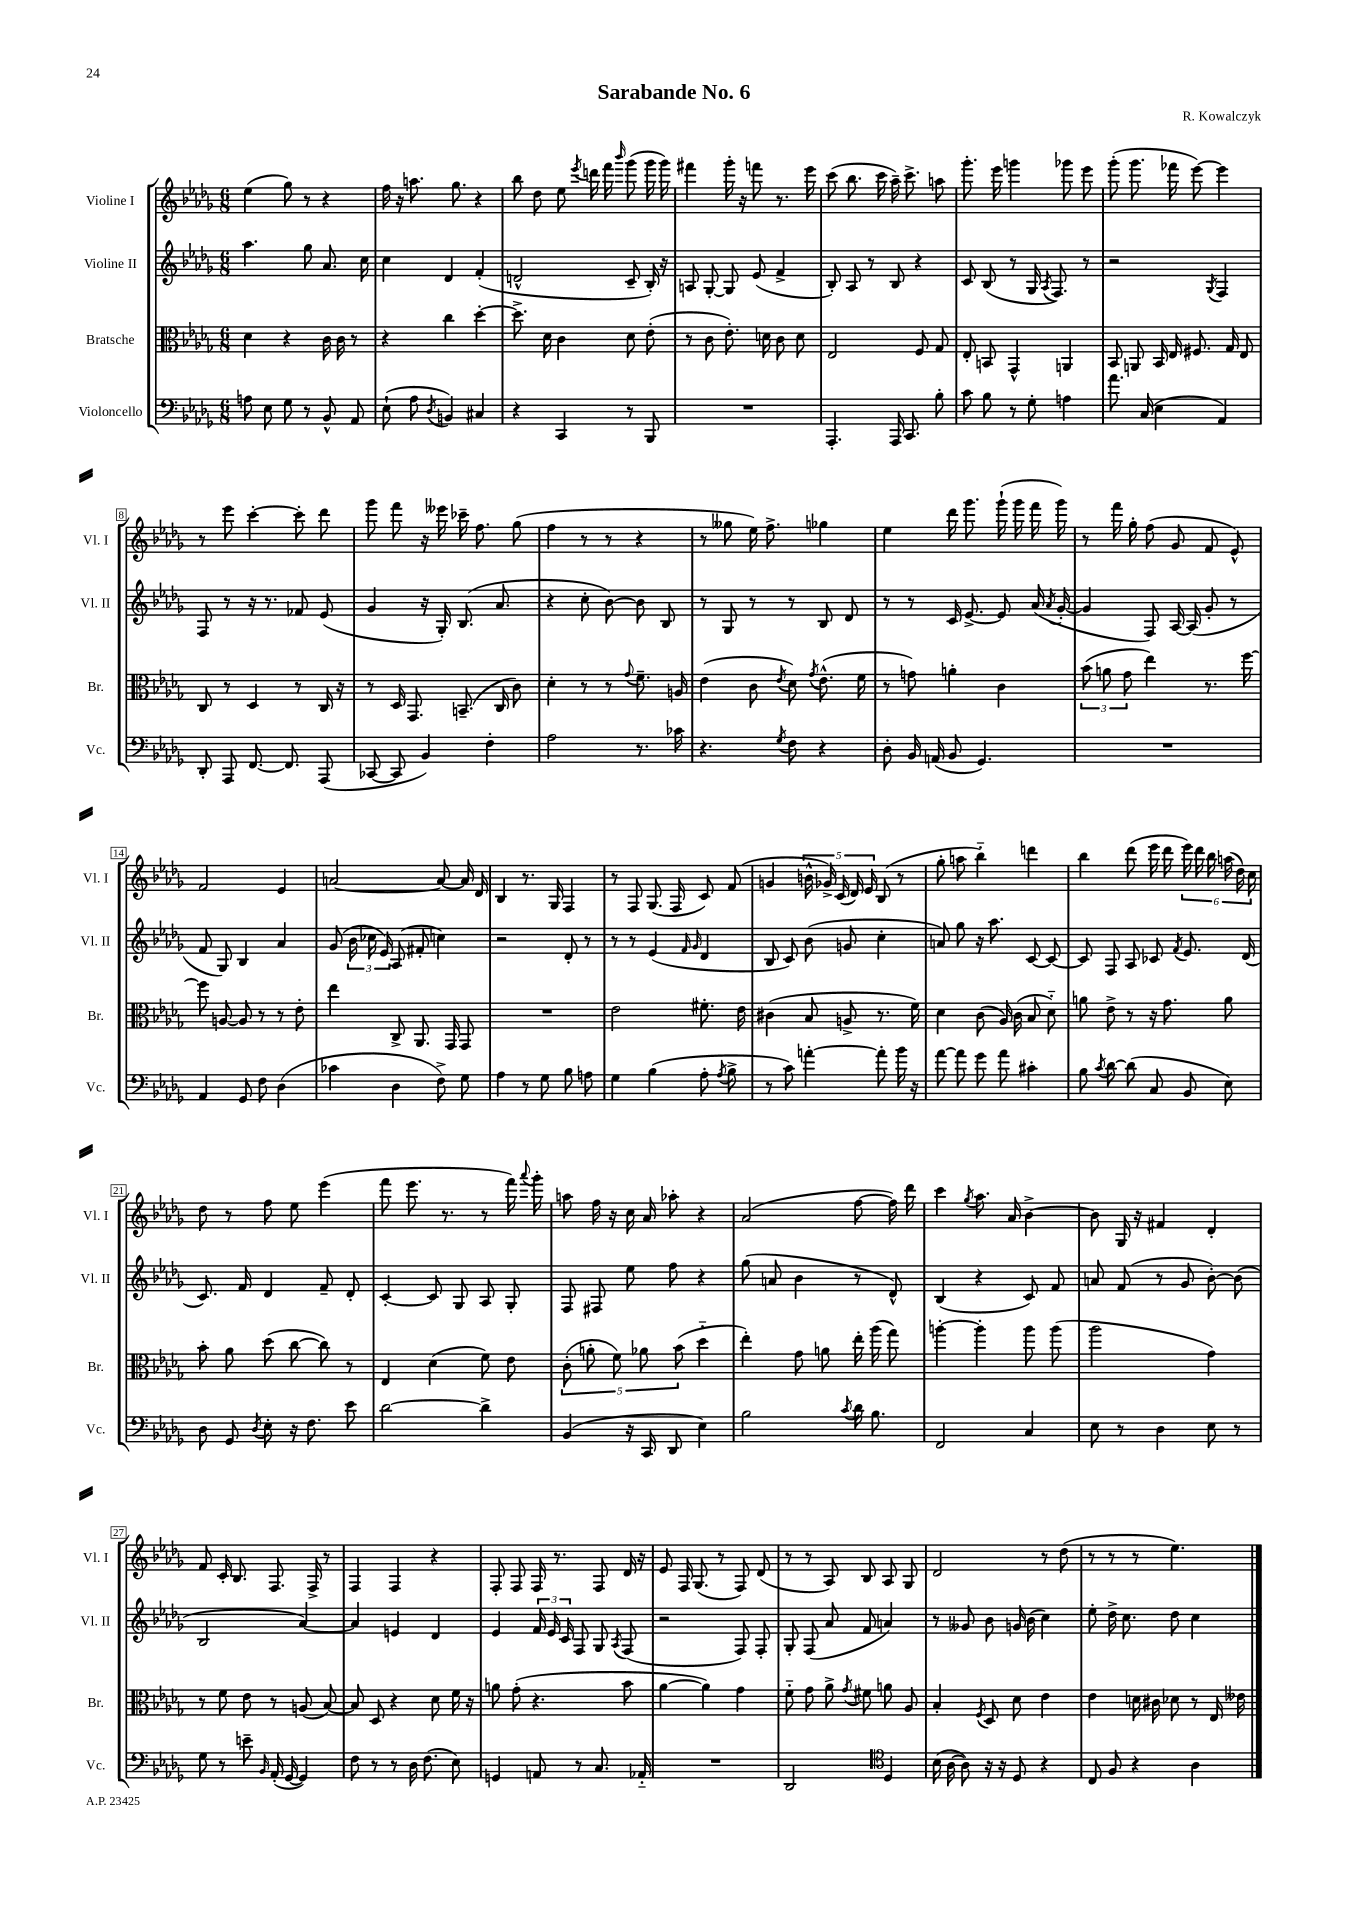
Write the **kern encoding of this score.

**kern	**kern	**kern	**kern
*part4	*part3	*part2	*part1
*staff4	*staff3	*staff2	*staff1
*I"Violoncello	*I"Bratsche	*I"Violine II	*I"Violine I
*I'Vc.	*I'Br.	*I'Vl. II	*I'Vl. I
*clefF4	*clefC3	*clefG2	*clefG2
*k[b-e-a-d-g-]	*k[b-e-a-d-g-]	*k[b-e-a-d-g-]	*k[b-e-a-d-g-]
*M6/8	*M6/8	*M6/8	*M6/8
=1	=1	=1	=1
8An\	4d-\	4.aa-\	(4ee-\
8E-\	.	.	.
8G-\	4r	.	8gg-\)
8r	.	8gg-\	8r
8BB-^^/	16c\	8.a-/	4r
.	16c\	.	.
8AA-/	8r	.	.
.	.	16cc\	.
=2	=2	=2	=2
(8E-`\	4r	4cc\	16ff\
.	.	.	16r
8A-\	.	.	8.aan\
8qD-/	.	.	.
4BBn/)	4cc\	4d-/	.
.	.	.	8.gg-\
4C#X/	[4dd-'\	(4f'/	4r
=3	=3	=3	=3
4r	8.dd-^\]	2dn^^/	8bb-\
.	.	.	8dd-\
.	16d-\	.	.
4CC/	4c\	.	8ee-\
.	.	.	8qeee-/
.	.	.	16dddn\
.	.	.	16fff\
.	.	.	16qqbbb-/
8r	8d-\	8c~/	(8ggg-\
8BBB-/	(8e-'\	16B-'/)	16ggg-\
.	.	16r	16ggg-\)
=4	=4	=4	=4
2.r	8r	8An/	4fff#X\
.	8c\	[8G-'/	.
.	8.e-'\)	8G-/]	16ggg-'\
.	.	.	16r
.	.	(8e-/	8fffn\
.	16dn\	.	.
.	8c\	4f^/	8.r
.	8d\	.	.
.	.	.	16eee-\
=5	=5	=5	=5
4.AAA-'/	2E-/	8B-'/)	(8ccc\
.	.	8A-/	8.bb-\
.	.	8r	.
.	.	.	16ccc\
16AAA-/	.	8B-/	16aa-~\)
8.CC/	.	.	8.ccc^\
.	8F/	4r	.
8B-'\	8G-/	.	8aan\
=6	=6	=6	=6
8c\	8E-'/	8c/	8.ggg-'\
8B-\	8BBn/	(8B-/	.
.	.	.	16eee-\
8r	4GG-^^/	8r	4gggn\
8G-'\	.	16G-/	.
.	.	8qA-/	.
.	.	8.F/)	.
4An\	4AAn/	.	8ggg-X\
.	.	8r	8eee-\
=7	=7	=7	=7
8.a-\	8BB-/	2r	(8ggg-'\
.	8AAn/	.	8.ggg-\
(16C/	.	.	.
4E-\	16BB-/	.	.
.	16E-/	.	16fff-X\
.	8.F#X/	.	[8eee-\)
.	.	8qG-/	.
4AA-/)	.	4F/	4eee-\]
.	16G-/	.	.
.	8E-/	.	.
!!LO:LB:g=z
=8	=8	=8	=8
8DD-'/	8C/	8F/	8r
8AAA-/	8r	8r	8eee-\
[8.FF/	4D-/	16r	[4ccc'\
.	.	8.r	.
8.FF/]	.	.	.
.	8r	8f-X/	8ccc'\]
(8AAA-/	16C/	(8e-/	8ddd-\
.	16r	.	.
=9	=9	=9	=9
[8CC-X/	8r	4g-/	8ggg-\
8CC-/]	16D-/	.	8fff\
.	8.GG-/	.	.
4BB-/)	.	16r	16r
.	.	16G-'/)	16eee--X\
.	(8.BBn~/	(8.B-/	16ccc-X~\
.	.	.	8.ff\
4F'\	.	.	.
.	16C/	8.a-/	.
.	8c\)	.	(8gg-\
=10	=10	=10	=10
2A-\	4d-'\	4r	4ff\
.	8r	8cc'\	8r
.	8r	[8b-\)	8r
.	8qqg-/	.	.
8.r	8.f~\	8b-\]	4r
.	.	8B-/	.
16c-X\	16An/	.	.
=11	=11	=11	=11
4.r	(4e-\	8r	8r
.	.	8G-/	8gg--X\
.	8c\	8r	16ee-\)
.	.	.	8.ff^\
8qG-/	8qe-/	.	.
8F\	8d-\)	8r	.
.	8qg-/	.	.
4r	(8.e-^^\	8B-/	4gg-X\
.	.	8d-/	.
.	16f\	.	.
=12	=12	=12	=12
8D-'\	8r	8r	4ee-\
16BB-/	8gn\)	8r	.
(16AAn/	.	.	.
8BB-/	4an'\	16c/	16ddd-\
.	.	[8.e-^/	8.ggg-\
4.GG-/)	.	.	.
.	4c\	8e-/]	(16ggg-`\
.	.	.	16ggg-\
.	.	(16a-/	16fff\
.	.	8qa-/	.
.	.	[16g-'/	16ggg-\)
=13	=13	=13	=13
2.r	(12b-\	4g-/]	8r
.	12an\	.	.
.	.	.	16fff\
.	12g-\	.	.
.	.	.	16gg-'\
.	4ee-\)	8F/)	(8ff\
.	.	[16A-/	8g-/
.	.	(16A-/]	.
.	8.r	8g-'/	8f/
.	.	8r	8e-^^/)
.	[16ff\	.	.
!!LO:LB:g=z
=14	=14	=14	=14
4AA-/	8ff\]	8f/	2f/
.	[8An/	8G-/)	.
8GG-/	8A/]	4B-/	.
8F\	8r	.	.
(4D-\	8r	4a-/	4e-/
.	8e-'\	.	.
=15	=15	=15	=15
4c-X\	4ee-\	(8g-/	[2an/
.	.	24b-\	.
.	.	24cc-X\	.
.	.	24e-/)	.
4D-\	8C^/	(8A-/	.
.	8.AA-/	8f#X'/	.
8F^\)	.	4ccn\)	8a/_
.	16GG-/	.	.
8G-\	8GG-/	.	16a/]
.	.	.	16d-/
=16	=16	=16	=16
4A-\	2.r	2r	4B-/
8r	.	.	8.r
8G-\	.	.	.
.	.	.	16G-/
8B-\	.	8d-'/	4F/
8An\	.	8r	.
=17	=17	=17	=17
4G-\	2e-\	8r	8r
.	.	8r	8F/
(4B-\	.	(4e-/	(8.G-/
.	.	.	16F/
.	.	16qqf/	.
.	.	16qqg-/	.
8A-'\	8.f#X'\	4d-/	8c/)
8qA-/	.	.	.
8B-^\	.	.	(8f/
.	16e-\	.	.
=18	=18	=18	=18
8r	(4c#X\	8B-/	4gn/
8c\)	.	8c/)	.
[4an'\	8B-/	(8b-\	20bn^^\
.	.	.	20g-X^/)
.	.	.	(20c/
.	8An^/	8gn/	.
.	.	.	20d-/)
.	.	.	20e-/
8a'\]	8.r	4cc'\	(8B-/
16b-\	.	.	8r
16r	16f\)	.	.
=19	=19	=19	=19
[8a-\	4d-\	8an/)	8gg-'\
8a-\]	.	8gg-\	8aan\
8g-\	(8c\	16r	4bb-\)
.	.	8.aa-\	.
8a-\	16A-/)	.	.
.	(16c\	.	.
4c#X'\	8B-/	[8c/	4dddn\
.	8d-\)	8c/_	.
=20	=20	=20	=20
8B-\	8an\	8c/]	4bb-\
8qc/	.	.	.
[8d-\	8e-^\	8F/	.
(8d-\]	8r	8A-/	(8ddd-\
8C/	16r	8c-X/	16eee-\
.	8.g-\	.	16ddd-\
.	.	8qf/	.
8BB-/	.	8.e-/	24eee-\)
.	.	.	24ddd-\
.	.	.	24bb-\
8E-\)	8a\	.	(24aan\
.	.	.	24dd-\)
.	.	(16d-/	.
.	.	.	24cc\
!!LO:LB:g=z
=21	=21	=21	=21
8D-\	8b-'\	8.c/)	8dd-\
8GG-/	8a-\	.	8r
.	.	16f/	.
8qD-/	.	.	.
8E-'\	(8dd-\	4d-/	8ff\
16r	[8cc\	.	8ee-\
8.F\	.	.	.
.	8cc\])	8f~/	(4eee-\
8e-\	8r	8d-'/	.
=22	=22	=22	=22
[2d-\	4E-/	[4c'/	8fff\
.	.	.	8.eee-\
.	(4d-\	8c/]	.
.	.	.	8.r
.	.	8G-/	.
4d-^\]	8f\)	8A-/	8r
.	8e-\	8G-'/	16fff\)
.	.	.	8qqaaa-/
.	.	.	16ggg-'\
=23	=23	=23	=23
(4BB-/	(10c'\	8F/	8aan\
.	10an'\	.	.
.	.	8F#X/	16ff\
.	.	.	16r
.	10f\)	.	.
16r	.	8ee-\	16cc\
.	10a-X\	.	.
16CC/	.	.	16a-/
8DD-/	.	8ff\	8aa-X'\
.	(10b-\	.	.
4E-\)	4dd-\	4r	4r
=24	=24	=24	=24
2B-\	4ee-'\)	(8gg-\	(2a-/
.	.	8an/	.
.	8g-\	4b-\	.
.	8an\	.	.
8qc/	.	.	.
16d-\	16ee-'\	8r	[8ff\
8.B-\	(16aa-\	.	.
.	8gg-\)	8d-^^/)	16ff\])
.	.	.	16ddd-\
=25	=25	=25	=25
2FF/	[4aan'\	(4B-/	4ccc\
.	.	.	8qgg-/
.	4aa'\]	4r	8.aa-\
.	.	.	16a-/
4C/	8aa\	8c/)	[4b-^\
.	(8aa\	8f/	.
=26	=26	=26	=26
8E-\	2aa-\	8an/	8b-\]
8r	.	(8f/	16G-/
.	.	.	16r
4D-\	.	8r	4f#X/
.	.	8g-/	.
8E-\	4g-\)	[8b-'\)	4d-'/
8r	.	(8b-\]	.
!!LO:LB:g=z
=27	=27	=27	=27
8G-\	8r	2B-/	8f/
8r	8f\	.	16c'/
.	.	.	8.B-/
8en~\	8e-\	.	.
16qqBB-/	.	.	.
(16AA-'/	8r	.	8.F/
[16GG-/	.	.	.
4GG-/])	(8An/	[4a-/)	.
.	.	.	16F^/
.	[8B-/)	.	8r
=28	=28	=28	=28
8F\	8B-/]	4a-/]	4F/
8r	8D-/	.	.
8r	4r	4en/	4F/
16D-\	.	.	.
(8.F\	.	.	.
.	8d-\	4d-/	4r
8E-\)	16f\	.	.
.	16r	.	.
=29	=29	=29	=29
4GGn/	8an\	4e-/	8F'/
.	(8g-'\	.	8F/
8AAn/	4.r	24f/	16F/
.	.	24e-/	.
.	.	.	8.r
.	.	24c/	.
8r	.	8F/	.
8.C/	.	8G-/	8F/
.	.	8qA-/	.
.	8b-\	(8F/	16d-/
16AA-X/	.	.	16r
=30	=30	=30	=30
2.r	[4a-\	2r	8e-/
.	.	.	16F/
.	.	.	(8.G-/
.	4a-\])	.	.
.	.	.	8r
.	4g-\	8F/)	8F/)
.	.	8F'/	(8d-/
=31	=31	=31	=31
2DD-/	8f\	8G-'/	8r
.	8g-\	(8F/	8r
.	8a-^\	8a-/	8A-/)
.	8qg-/	.	.
.	8f#X\	8f/	8B-/
*clefC4	*	*	*
4D-/	8an\	4an/)	8A-/
.	8A-/	.	8G-/
=32	=32	=32	=32
(16B-\	4B-'/	8r	2d-/
[16A-\	.	.	.
8A-\])	.	8g--X/	.
.	8qF/	.	.
16r	8D-/	8b-\	.
16r	.	.	.
8D-/	8d-\	16gn/	.
.	.	(16b-\	.
4r	4e-\	4cc\)	8r
.	.	.	(8dd-\
=33	=33	=33	=33
8C/	4e-\	8ee-'\	8r
8F/	.	16dd-^\	8r
.	.	8.cc\	.
4r	16dn\	.	8r
.	16c#X\	.	.
.	8d-X\	8dd-\	4.ee-\)
4A-\	8r	4cc\	.
.	16E-/	.	.
.	16e--X\	.	.
==	==	==	==
*-	*-	*-	*-
